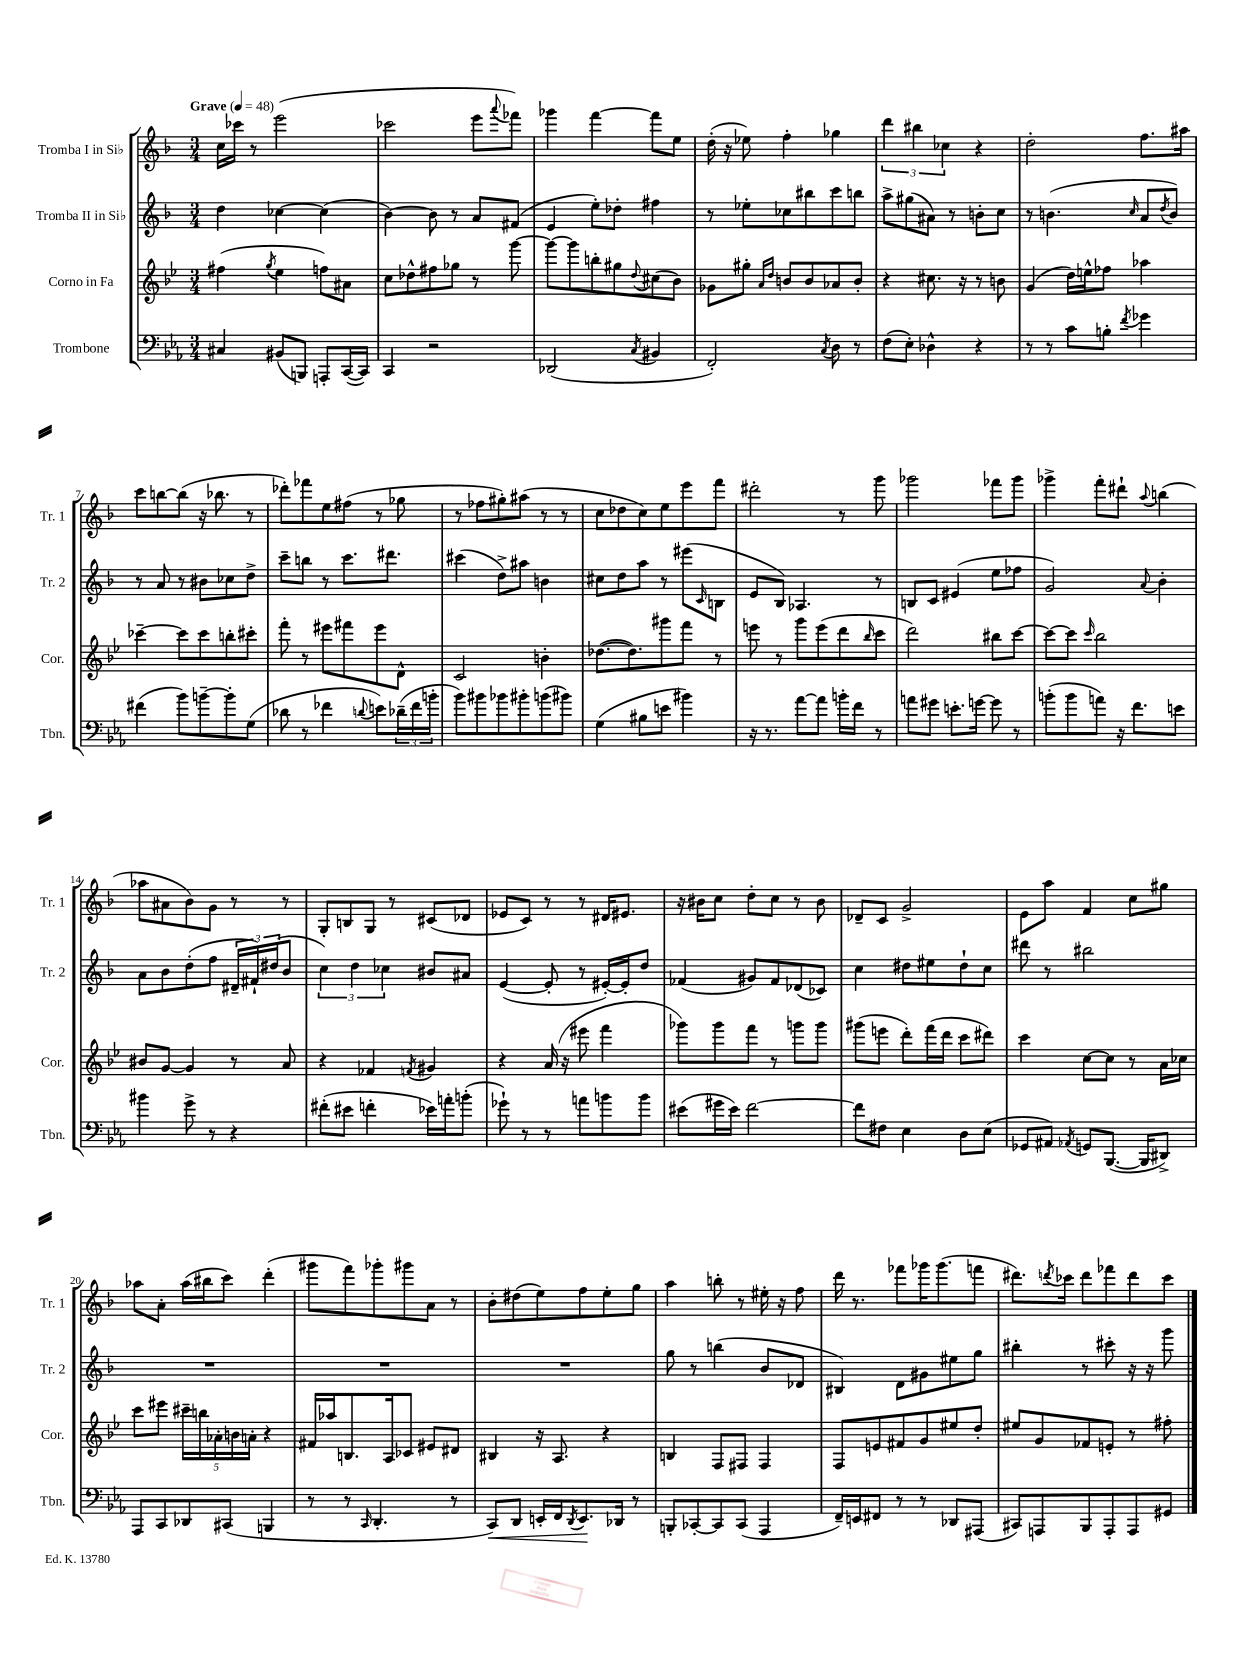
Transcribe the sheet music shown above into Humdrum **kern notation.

**kern	**kern	**kern	**kern
*staff4	*staff3	*staff2	*staff1
*clefF4	*clefG2	*clefG2	*clefG2
*k[b-e-a-]	*k[b-e-]	*k[b-]	*k[b-]
*M3/4	*M3/4	*M3/4	*M3/4
*MM48	*MM48	*MM48	*MM48
4C#/	(4ff#\	4dd\	16cc\LL
.	.	.	16ccc-\JJ
.	.	.	8r
.	8qgg/	.	.
(8BB#/L	4ee-\	[4cc-\	(2eee\
8BBB/J)	.	.	.
8AAA'/L	8ff\L)	(4cc-\]	.
([16CC/L	8a#\J	.	.
16CC/]JJ)	.	.	.
=	=	=	=
4CC/	8cc\L	[4b-\)	2ccc-\
.	8dd-^^\	.	.
2r	8ff#\	8b-\]	.
.	8gg-\J	8r	.
.	8r	8a/L	8eee\L
.	.	.	8qqaaa/
.	[8ggg\	(8f#/J	8fff-\J)
=	=	=	=
(2DD-/	8ggg\_L	4e/	4ggg-\
.	8ggg\]	.	.
.	8bb'\	8ee'\L)	[4fff\
.	8gg#\	8dd-'\J	.
8qC/	8qqdd/	.	.
4BB#/	(8cc#\	4ff#\	8fff\]L
.	8b-\J)	.	8ee\J
=	=	=	=
2FF'/)	8g-\L	8r	(16dd'\
.	.	.	16r
.	8gg#'\J	8ee-'\L	8ee-\)
.	16qqa/LL	.	.
.	16qqdd/JJ	.	.
.	8b/L	8cc-\	4ff'\
.	8b/	8bb#\	.
8qC/	.	.	.
8D\	8a-/	8ccc\	4gg-\
8r	8b'/J	8bb\J	.
=	=	=	=
(8F\L	4r	8aa^\L	6ddd\
8E-'\J)	.	(8gg#\	.
.	.	.	6bb#\
4D-^^\	8.cc#\	8a#\J)	.
.	.	.	6cc-\
.	.	8r	.
.	16r	.	.
4r	8r	8b'\L	4r
.	8b\	8cc\J	.
=	=	=	=
8r	(4g/	8r	2dd'\
8r	.	(4.b\	.
8c\L	16dd\LL)	.	.
.	16ee^^\J	.	.
8B'\J	8ff-\J	.	.
8qf/	.	16qqcc/	.
4g-\	4aa-\	8a/L	8.ff\L
.	.	8qdd/	.
.	.	8b/J)	.
.	.	.	16aa#\Jk
=	=	=	=
(4f#\	[4ccc-~\	8r	8ccc\L
.	.	8a/	[8bb\
8b-\L)	8ccc-\]L	8r	(8bb\]J
[8b~\	8ccc-\	8b#\L	16r
.	.	.	8.bb-\
8b'\]	8bb'\	8cc-\	.
(8G\J	8ccc#'\J	8dd^\J	8r
=	=	=	=
8d-\	8fff'\	8ccc~\L	8ddd-'\L)
8r	8r	8bb\J	8fff-\
4f-\	8eee#\L	8r	8ee\
.	8fff#\	8.ccc\L	(8ff#\J
8qqd/	.	.	.
8e\L)	8eee#\	.	8r
.	.	8.ddd#\J	.
(24d-~\L	8d^^\J	.	8gg-\
24f-\	.	.	.
24b'\JJ	.	.	.
=	=	=	=
8b-\L)	2c/	(4ccc#\	8r
8b#\	.	.	8ff-\L
8b-\	.	8dd^\L)	8gg#'\)
8b#'\	.	8aa#\J	(8aa#\J
(8b\	4b'\	4b\	8r
8b#\J)	.	.	8r
=	=	=	=
(4G\	([8.dd-\L	8cc#\L	8cc\L
.	.	8dd\	8dd-\
.	8.dd-\])	.	.
8B#\L	.	8aa\J	8cc\)
8e\J	8ggg#\	8r	8ee\
4b#\)	8fff\J	(8eee#\L	8eee\
.	.	16qqc/	.
.	8r	8B\J	8fff\J
=	=	=	=
16r	8eee\	8e/L	2ddd#'\
8.r	.	.	.
.	8r	8B-/J)	.
[8a-\L	8ggg\L	4.A-/	.
8a-\]J	(8eee\	.	.
16b'\LL	8ddd\	.	8r
16f\JJ	.	.	.
.	16qqbb-/	.	.
8r	8ccc\J	8r	8ggg\
=	=	=	=
8a\L	2ddd\)	8B/L	2ggg-\
8g#\J	.	8c/J	.
8.e'\L	.	(4e#/	.
[16g\Jk	.	.	.
8g\]	8bb#\L	8ee\L	8fff-\L
8r	[8ccc\J	8ff-\J	8ggg-\J
=	=	=	=
(8b'\L	8ccc\_L	2g/)	4ggg-^\
8b\	8ccc\]J	.	.
.	16qqccc/	.	.
8a\J)	2bb-\	.	8fff'\L
16r	.	.	8ddd#`\J
8.f\L	.	.	.
.	.	8qqa/	8qqaa/
.	.	4b-'\	(4bb\
8e\J	.	.	.
=	=	=	=
4b#\	8b#/L	8a\L	8aa-\L
.	[8g/J	8b-\	8a#\
8g^\	4g/]	(8dd'\	8b-\)
8r	.	8ff\J	8g\J
4r	8r	24d#~/LL	8r
.	.	24f#`/)	.
.	.	(24dd#/J	.
.	8a/	8b-/J	8r
=	=	=	=
(8f#'\L	4r	6cc\)	8G'/L
8e#\J	.	.	8B/
.	.	6dd\	.
4f'\	4f-/	.	8G/J
.	.	6cc-\	.
.	.	.	8r
.	8qf/	.	.
16e-\LL)	4g#/	8b#/L	(8c#/L
16a'\J	.	.	.
(8b'\J	.	8a#/J	8d-/J
=	=	=	=
8g-`\)	4r	([4e/	8e-/L
8r	.	.	8c/J)
8r	(16a/	8e'/]	8r
.	16r	.	.
8a\L	8eee#\	8r	8r
8b\	4fff\	[16e#'/LL)	16d#/LK
.	.	16e#'/]J	8.e#/J
8b\J	.	8dd/J	.
=	=	=	=
(8e#\L	8ggg-\L)	(4f-/	16r
.	.	.	16b#\LK
16g#\L	8ggg-\	.	8cc\J
16e#\JJ)	.	.	.
[2f\	8fff\J	8g#/L)	8dd'\L
.	8r	8f-/	8cc\J
.	8ggg\L	(8d-/	8r
.	8ggg\J	8c-/J)	8b#\
=	=	=	=
8f\]L	(8ggg#\L	4cc\	8d-~/L
8F#\J	8eee\J	.	8c/J
4E-\	8ddd'\L)	8dd#\L	2g^/
.	(16fff\L	8ee#\	.
.	16ddd\JJ	.	.
8D\L	8ccc\L	8dd#`\	.
(8E-\J	8ddd#\J)	8cc\J	.
=	=	=	=
8GG-/L	4ccc\	8ddd#\	8e\L
8AA#/J)	.	8r	8aa\J
8qAA-/	.	.	.
8GG/L	[8cc\L	2bb#\	4f/
([8.BBB-/J	8cc\]J	.	.
.	8r	.	8cc\L
16BBB-/]LK	.	.	.
8DD#^/J)	16a\LL	.	8gg#\J
.	16cc-\JJ	.	.
=	=	=	=
8AAA-/L	8ccc\L	2.r	8aa-\L
8CC/	8eee#\J	.	8a'\J
8DD-/	20ccc#~\LL	.	(16aa-\LL
.	20bb\	.	.
.	.	.	16bb#\J
.	20a-'\	.	.
(8CC#/J	.	.	8ccc\J)
.	20b\	.	.
.	20a'\JJ	.	.
4BBB/	4r	.	(4ddd'\
=	=	=	=
8r	16f#/LL	2.r	8ggg#\L
.	16aa-/J	.	.
8r	8.B/	.	8fff\)
16qqCC/	.	.	.
4.DD'/	.	.	8ggg-'\
.	16A/k	.	.
.	8c-/J	.	8ggg#\
.	8e#/L	.	8a\J
8r	8d#/J	.	8r
=	=	=	=
8CC/L)	4B#/	2.r	8b-'\L
8DD/J	.	.	(8dd#\
16EE'/LL	16r	.	8ee\)
16FF/J	8.A/	.	.
8qDD/	.	.	.
8.EE/	.	.	8ff\
.	4r	.	8ee'\
16DD-/Jk	.	.	.
8r	.	.	8gg\J
=	=	=	=
8BBB'/L	4B/	8gg\	4aa\
[8CC-'/	.	8r	.
8CC-/]	8F/L	(4bb\	8bb'\
(8CC-/J	8F#/J	.	8r
4AAA-/	4F#/	8b-/L	16ee#'\
.	.	.	16r
.	.	8d-/J	8ff\
=	=	=	=
16FF~/LL)	8F/L	4B#/)	16ddd\
16EE/J	.	.	8.r
8FF#/J	8e/	.	.
8r	8f#/	8d\L	8fff-\L
8r	8g/	8g#\	16ggg-\K
.	.	.	(8.ggg-\
8DD-/L	8ee#/	8ee#\	.
(8AAA#/J	8dd'/J	8gg\J	8fff\J
=	=	=	=
8CC#/L)	8ee#/L	4bb#'\	8.ddd#\L)
8AAA/	8g/	.	.
.	.	.	8qddd/
.	.	.	16ccc-\Jk
8BBB-/	8f-/	8r	8ddd\L
8AAA'/	8e'/J	8ccc#'\	8fff-\
8AAA/	8r	16r	8ddd\
.	.	16r	.
8GG#/J	8ff#'\	8ggg\	8ccc-\J
==	==	==	==
*-	*-	*-	*-
